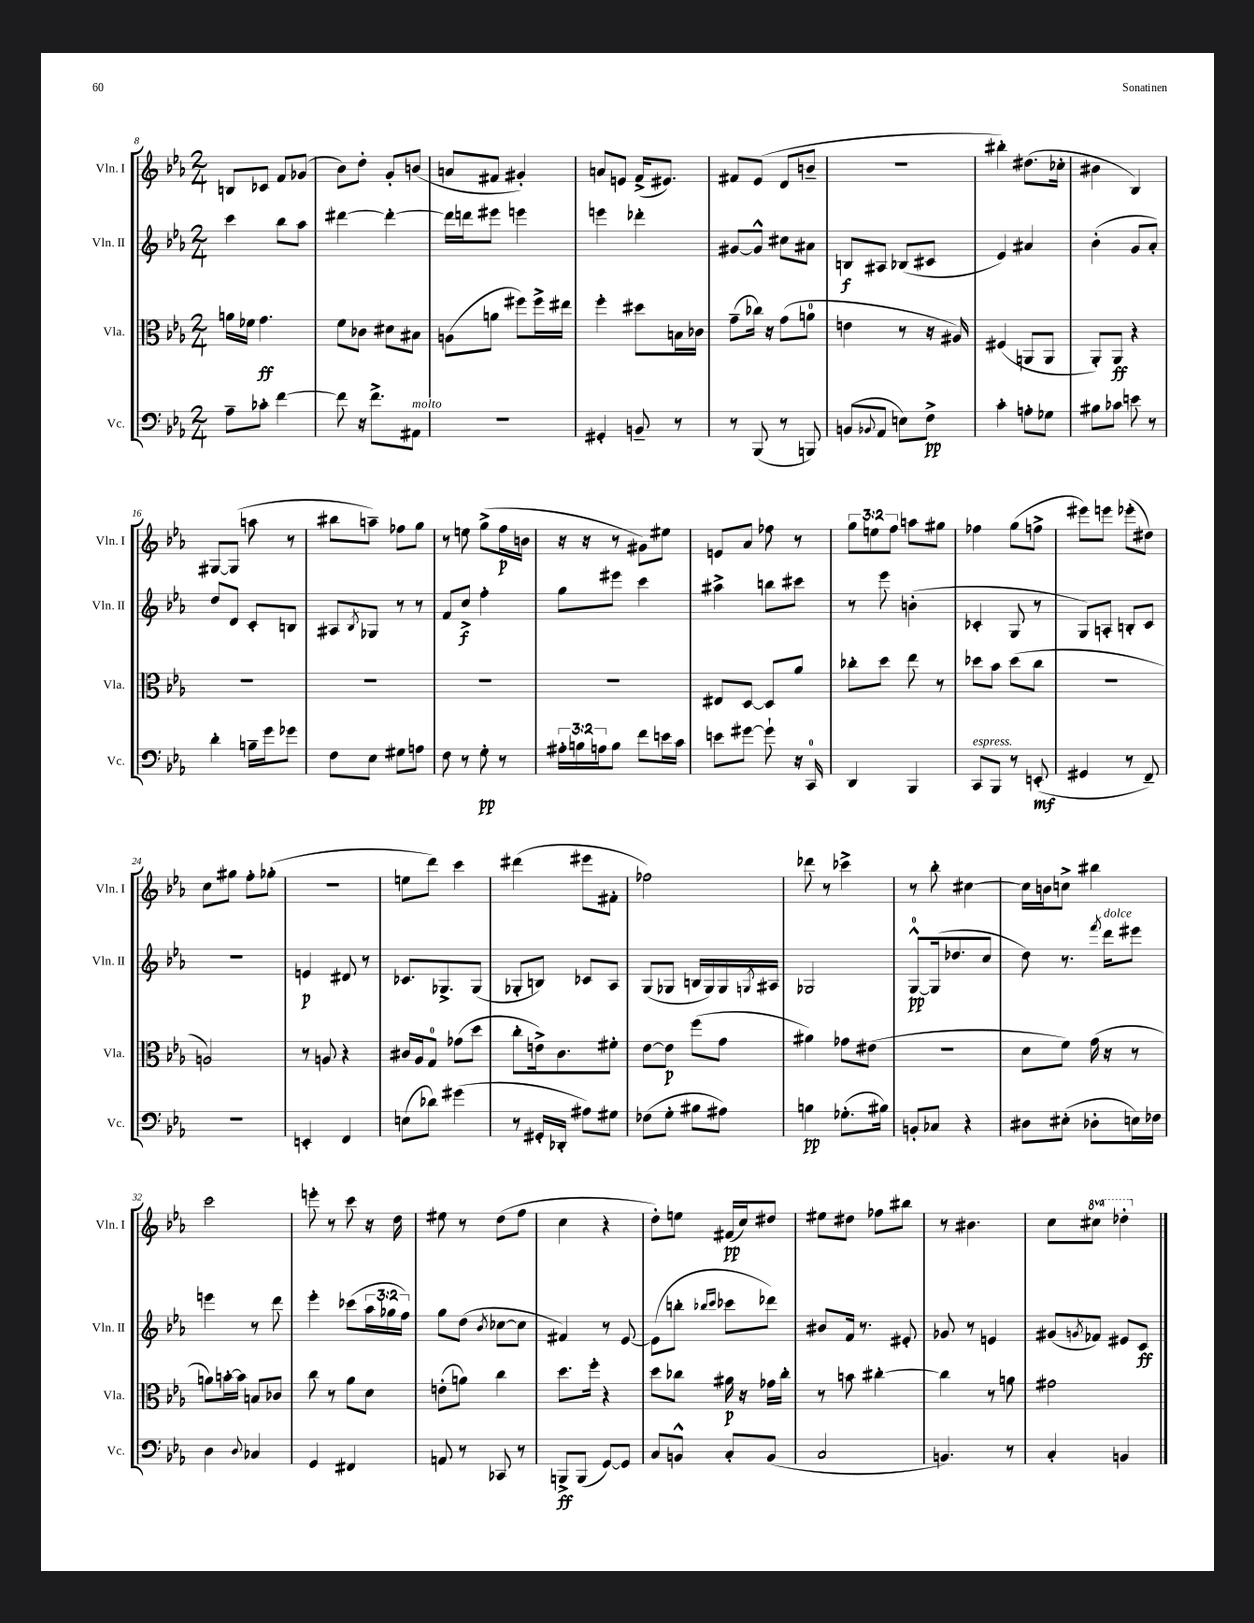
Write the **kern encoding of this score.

**kern	**dynam	**kern	**dynam	**kern	**dynam	**kern	**dynam
*part4	*part4	*part3	*part3	*part2	*part2	*part1	*part1
*staff4	*staff4	*staff3	*staff3	*staff2	*staff2	*staff1	*staff1
*I"Vc.	*	*I"Vla.	*	*I"Vln. II	*	*I"Vln. I	*
*I'Vc.	*	*I'Vla.	*	*I'Vln. II	*	*I'Vln. I	*
*clefF4	*	*clefC3	*	*clefG2	*	*clefG2	*
*k[b-e-a-]	*	*k[b-e-a-]	*	*k[b-e-a-]	*	*k[b-e-a-]	*
*M2/4	*	*M2/4	*	*M2/4	*	*M2/4	*
=8	=8	=8	=8	=8	=8	=8	=8
8A-~\L	.	16an\LL	.	4ccc\	.	8Bn/L	.
.	.	16f-X\JJ	.	.	.	.	.
8c-X'\J	.	4.g\	ff	.	.	8c-X/J	.
[4f\	.	.	.	8bb-\L	.	8f/L	.
.	.	.	.	8aa-\J	.	(8g-X/J	.
=9	=9	=9	=9	=9	=9	=9	=9
8f\]	.	8f\L	.	[4ddd#X\	.	8b-\L)	.
16r	.	8c-X\J	.	.	.	8dd'\J	.
8.f^\L	.	.	.	.	.	.	.
.	.	8d#X\L	.	4ddd#'\_	.	8g'/L	.
!LO:TX:a:i:t=molto	!	!	!	!	!	!	!
8AA#X\J	.	8B#X\J	.	.	.	(8bn/J	.
=10	=10	=10	=10	=10	=10	=10	=10
2r	.	(8An\L	.	16ddd#\LL]	.	8an/L	.
.	.	.	.	16dddn\J	.	.	.
.	.	8an\J	.	8eee#X\J	.	8f#X/J	.
.	.	8ff#X\L)	.	4eeen\	.	4g#X'/)	.
.	.	16ff#^\L	.	.	.	.	.
.	.	16ee#X\JJ	.	.	.	.	.
=11	=11	=11	=11	=11	=11	=11	=11
4GG#X'/	.	4ff'\	.	4eeen\	.	8an/L	.
.	.	.	.	.	.	8en/J	.
8BBn~/	.	8dd#X\L	.	4ddd-X'\	.	(16f^/KL	.
.	.	.	.	.	.	8.e#X/J)	.
8r	.	16Bn\L	.	.	.	.	.
.	.	16c-X\JJ	.	.	.	.	.
=12	=12	=12	=12	=12	=12	=12	=12
8r	.	(8g~\L	.	[8g#X/L	.	8f#X/L	.
(8BBB-/	.	16cc-X\Jk)	.	8g#^^/J]	.	(8e-/J	.
.	.	16r	.	.	.	.	.
8r	.	(8g\L	.	8cc#X\L	.	8d/L	.
8BBBn/)	.	8an\J	.	8a#X\J	.	8bn~/J	.
=13	=13	=13	=13	=13	=13	=13	=13
(8BBn/L	.	4en\	.	8Bn/L	f	2r	.
8qqBB-X/	.	.	.	.	.	.	.
8AA-/J	.	.	.	8A#X/J	.	.	.
8En\L)	.	8r	.	(8B-X/L	.	.	.
8F^\J	pp	16r	.	8c#X/J	.	.	.
.	.	16A#X/)	.	.	.	.	.
=14	=14	=14	=14	=14	=14	=14	=14
4c'\	.	(4F#X/	.	4e-/)	.	4bb#X'\)	.
8An'\L	.	8AAn/L	.	4a#X/	.	(8.dd#X\L	.
8G-X\J	.	8AA/J	.	.	.	.	.
.	.	.	.	.	.	16cc-X'\Jk	.
=15	=15	=15	=15	=15	=15	=15	=15
8B#X\L	.	8AA-'/L)	.	(4b-'\	.	4b#X\	.
8c-X\J	.	8AA-/J	ff	.	.	.	.
8en\	.	4r	.	8g/L	.	4B-/)	.
8r	.	.	.	8a-'/J)	.	.	.
!!LO:LB:g=z
=16	=16	=16	=16	=16	=16	=16	=16
4d'\	.	2r	.	8dd/L	.	[8G#X/L	.
.	.	.	.	8d/J	.	(8G#/J]	.
16Bn~\LL	.	.	.	8c'/L	.	8aan\	.
16g\J	.	.	.	.	.	.	.
8g-X\J	.	.	.	8Bn/J	.	8r	.
=17	=17	=17	=17	=17	=17	=17	=17
8F\L	.	2r	.	8A#X/L	.	8bb#X\L	.
.	.	.	.	8qB-/	.	.	.
8E-\J	.	.	.	8G-X/J	.	8aan~\J)	.
8G#X\L	.	.	.	8r	.	8ff-X\L	.
8An\J	.	.	.	8r	.	8gg\J	.
=18	=18	=18	=18	=18	=18	=18	=18
8F\	.	2r	.	8f/L	.	8r	.
8r	.	.	.	8cc^/J	f	8een\	.
8G'\	pp	.	.	4ff'\	.	(8gg^\L	.
8r	.	.	.	.	.	16ff\L	p
.	.	.	.	.	.	16bn\JJ	.
=19	=19	=19	=19	=19	=19	=19	=19
24A#X'\LL	.	2r	.	8gg\L	.	16r	.
24Bn\	.	.	.	.	.	.	.
.	.	.	.	.	.	16r	.
24An\J	.	.	.	.	.	.	.
8B\J	.	.	.	8eee#X\J	.	8r	.
8f\L	.	.	.	4ccc\	.	8g#X\L)	.
16en\L	.	.	.	.	.	8ee#X\J	.
16c\JJ	.	.	.	.	.	.	.
=20	=20	=20	=20	=20	=20	=20	=20
8en\L	.	8E#X/L	.	4aa#X^\	.	8en/L	.
[8g#X\J	.	[8D/J	.	.	.	8a-/J	.
8g#`\]	.	8D/L]	.	8bbn\L	.	8ff-X\	.
16r	.	8a-/J	.	8ccc#X\J	.	8r	.
16CC/	.	.	.	.	.	.	.
=21	=21	=21	=21	=21	=21	=21	=21
4DD/	.	8cc-X'\L	.	8r	.	12gg\L	.
.	.	.	.	.	.	12een\	.
.	.	8dd\J	.	8eee-\	.	.	.
.	.	.	.	.	.	12ff\J	.
4BBB-/	.	8ee-\	.	(4bn'\	.	8aan\L	.
.	.	8r	.	.	.	8gg#X\J	.
=22	=22	=22	=22	=22	=22	=22	=22
!LO:TX:a:i:t=espress.	!	!	!	!	!	!	!
8CC/L	.	8dd-X\L	.	4c-X'/	.	4ff-X\	.
8BBB-/J	.	8b-\J	.	.	.	.	.
8r	.	(8dd-\L	.	8G/	.	(8gg\L	.
(8EEn'/	mf	8cc\J	.	8r	.	8ffn^\J	.
=23	=23	=23	=23	=23	=23	=23	=23
4GG#X/	.	2r	.	8G/L)	.	8eee#X\L)	.
.	.	.	.	8An'/J	.	8eeen\J	.
8r	.	.	.	8Bn'/L	.	(8eee-X'\L	.
8FF~/)	.	.	.	8c/J	.	8dd#X\J)	.
!!LO:LB:g=z
=24	=24	=24	=24	=24	=24	=24	=24
2r	.	2An/)	.	2r	.	8cc\L	.
.	.	.	.	.	.	8gg#X\J	.
.	.	.	.	.	.	8ff'\L	.
.	.	.	.	.	.	(8gg-X'\J	.
=25	=25	=25	=25	=25	=25	=25	=25
4EEn'/	.	8r	.	4en/	p	2r	.
.	.	8An/	.	.	.	.	.
4FF/	.	4r	.	8d#X/	.	.	.
.	.	.	.	8r	.	.	.
=26	=26	=26	=26	=26	=26	=26	=26
(8En\L	.	16c#X/LL	.	8.c-X/L	.	8een\L	.
.	.	16A-/J	.	.	.	.	.
8d-X\J)	.	8G/J	.	.	.	8ddd\J)	.
.	.	.	.	8.G-X^/	.	.	.
(4g#X\	.	(8g-X\L	.	.	.	4ccc\	.
.	.	8dd\J	.	(8G-/J	.	.	.
=27	=27	=27	=27	=27	=27	=27	=27
8r	.	8cc'\L	.	8G-X'/L	.	(4ddd#X\	.
16GG#X'/LL	.	16en^\k)	.	8Bn/J)	.	.	.
16DD-X'/JJ	.	8.c\	.	.	.	.	.
8A#X\L)	.	.	.	8c-X/L	.	8eee#X\L	.
8G#X\J	.	8f#X'\J	.	8A-/J	.	8f#X'\J	.
=28	=28	=28	=28	=28	=28	=28	=28
(8F-X\L	.	[8e-\L	.	(8G/L	.	2ff-X\)	.
8G'\J	.	8e-\J]	p	8G-X/J	.	.	.
8B#X\L	.	(8ff\L	.	16Bn/LL	.	.	.
.	.	.	.	16G-/)	.	.	.
8A#X\J)	.	8g\J	.	16G-/	.	.	.
.	.	.	.	8qGn/	.	.	.
.	.	.	.	16A#X/JJ	.	.	.
=29	=29	=29	=29	=29	=29	=29	=29
4Bn\	pp	4a#X\)	.	2G-X/	.	8ddd-X\	.
.	.	.	.	.	.	8r	.
(8.G-X'\L	.	8g-X\L	.	.	.	4ccc-X^\	.
.	.	(8e#X\J	.	.	.	.	.
16B#X\Jk)	.	.	.	.	.	.	.
=30	=30	=30	=30	=30	=30	=30	=30
8BBn'/L	.	2r	.	[8G^^/L	pp	8r	.
8C-X/J	.	.	.	(16G/k]	.	8bb-'\	.
.	.	.	.	8.dd-X/	.	.	.
4r	.	.	.	.	.	[4cc#X\	.
.	.	.	.	8cc/J	.	.	.
=31	=31	=31	=31	=31	=31	=31	=31
8D#X\L	.	8d\L	.	8dd\)	.	16cc#\LL]	.
.	.	.	.	.	.	16bn\J	.
(8E#X'\J	.	8f\J)	.	8.r	.	8ccn^\J	.
8D-X'\L	.	(16g\	.	.	.	4bb#X\	.
.	.	.	.	8qfff/	.	.	.
!	!	!	!	!LO:TX:a:i:t=dolce	!	!	!
.	.	16r	.	16ddd\KL	.	.	.
16En\L)	.	8r	.	8eee#X\J	.	.	.
16F-X\JJ	.	.	.	.	.	.	.
!!LO:LB:g=z
=32	=32	=32	=32	=32	=32	=32	=32
4D\	.	8an\L)	.	4eeen\	.	2ccc\	.
.	.	[16bn'\L	.	.	.	.	.
.	.	16b\JJ]	.	.	.	.	.
8qqD/	.	.	.	.	.	.	.
4C-X/	.	8Bn/L	.	8r	.	.	.
.	.	8c-X/J	.	8ddd\	.	.	.
=33	=33	=33	=33	=33	=33	=33	=33
4GG/	.	8cc\	.	4eee-'\	.	8eeen'\	.
.	.	8r	.	.	.	8r	.
4FF#X/	.	8a-\L	.	(8ccc-X\L	.	8ccc\	.
.	.	8d\J	.	24aa-\L	.	16r	.
.	.	.	.	24gg-X\	.	.	.
.	.	.	.	.	.	16dd\	.
.	.	.	.	24ff\JJ)	.	.	.
=34	=34	=34	=34	=34	=34	=34	=34
8AAn/	.	(8en'\L	.	8gg\L	.	8ee#X\	.
8r	.	8an\J)	.	(8dd\J	.	8r	.
.	.	.	.	8qb-/	.	.	.
8CC-X/	.	4cc\	.	[8cc-X\L	.	(8dd\L	.
8r	.	.	.	8cc-\J]	.	8ff\J	.
=35	=35	=35	=35	=35	=35	=35	=35
8BBBn^/L	ff	8.dd\L	.	4f#X/)	.	4cc\	.
(8BBB/J	.	.	.	.	.	.	.
.	.	16ff'\Jk	.	.	.	.	.
[8GG/L)	.	4r	.	8r	.	4r	.
8GG/J]	.	.	.	[8e-/	.	.	.
=36	=36	=36	=36	=36	=36	=36	=36
8C/L	.	8dd\L	.	(8e-\L]	.	8dd'\L)	.
8BBn^^/J	.	8cc-X\J	.	8bbn'\J	.	8een\J	.
.	.	.	.	16qqbb-X/LL	.	.	.
.	.	.	.	16qqccc/JJ	.	.	.
8C'/L	.	16a#X\	p	8ccc-X\L	.	(16f#X/LL	pp
.	.	16r	.	.	.	16cc/J)	.
(8BB/J	.	16g-X\LL	.	8ddd-X\J)	.	8dd#X/J	.
.	.	16cc-'\JJ	.	.	.	.	.
=37	=37	=37	=37	=37	=37	=37	=37
2C/	.	8r	.	8b#X/L	.	8ee#X\L	.
.	.	8bn\	.	16f/Jk	.	8dd#X\J	.
.	.	.	.	8.r	.	.	.
.	.	[4cc#X'\	.	.	.	8ff-X\L	.
.	.	.	.	8e#X'/	.	8bb#X\J	.
=38	=38	=38	=38	=38	=38	=38	=38
4.BBn/)	.	4cc#\]	.	8g-X/	.	8r	.
.	.	.	.	8r	.	4.b#X\	.
.	.	8r	.	4en/	.	.	.
8r	.	8an\	.	.	.	.	.
=39	=39	=39	=39	=39	=39	=39	=39
4C'/	.	2g#X\	.	(8g#X/L	.	8cc\L	.
.	.	.	.	8qgn/	.	.	.
*	*	*	*	*	*	*8va	*
.	.	.	.	8f-X/J)	.	8ccc#X\J	.
4BBn/	.	.	.	8e#X/L	.	4ddd-X'\	.
.	.	.	.	8c/J	ff	.	.
*	*	*	*	*	*	*X8va	*
==	==	==	==	==	==	==	==
*-	*-	*-	*-	*-	*-	*-	*-
